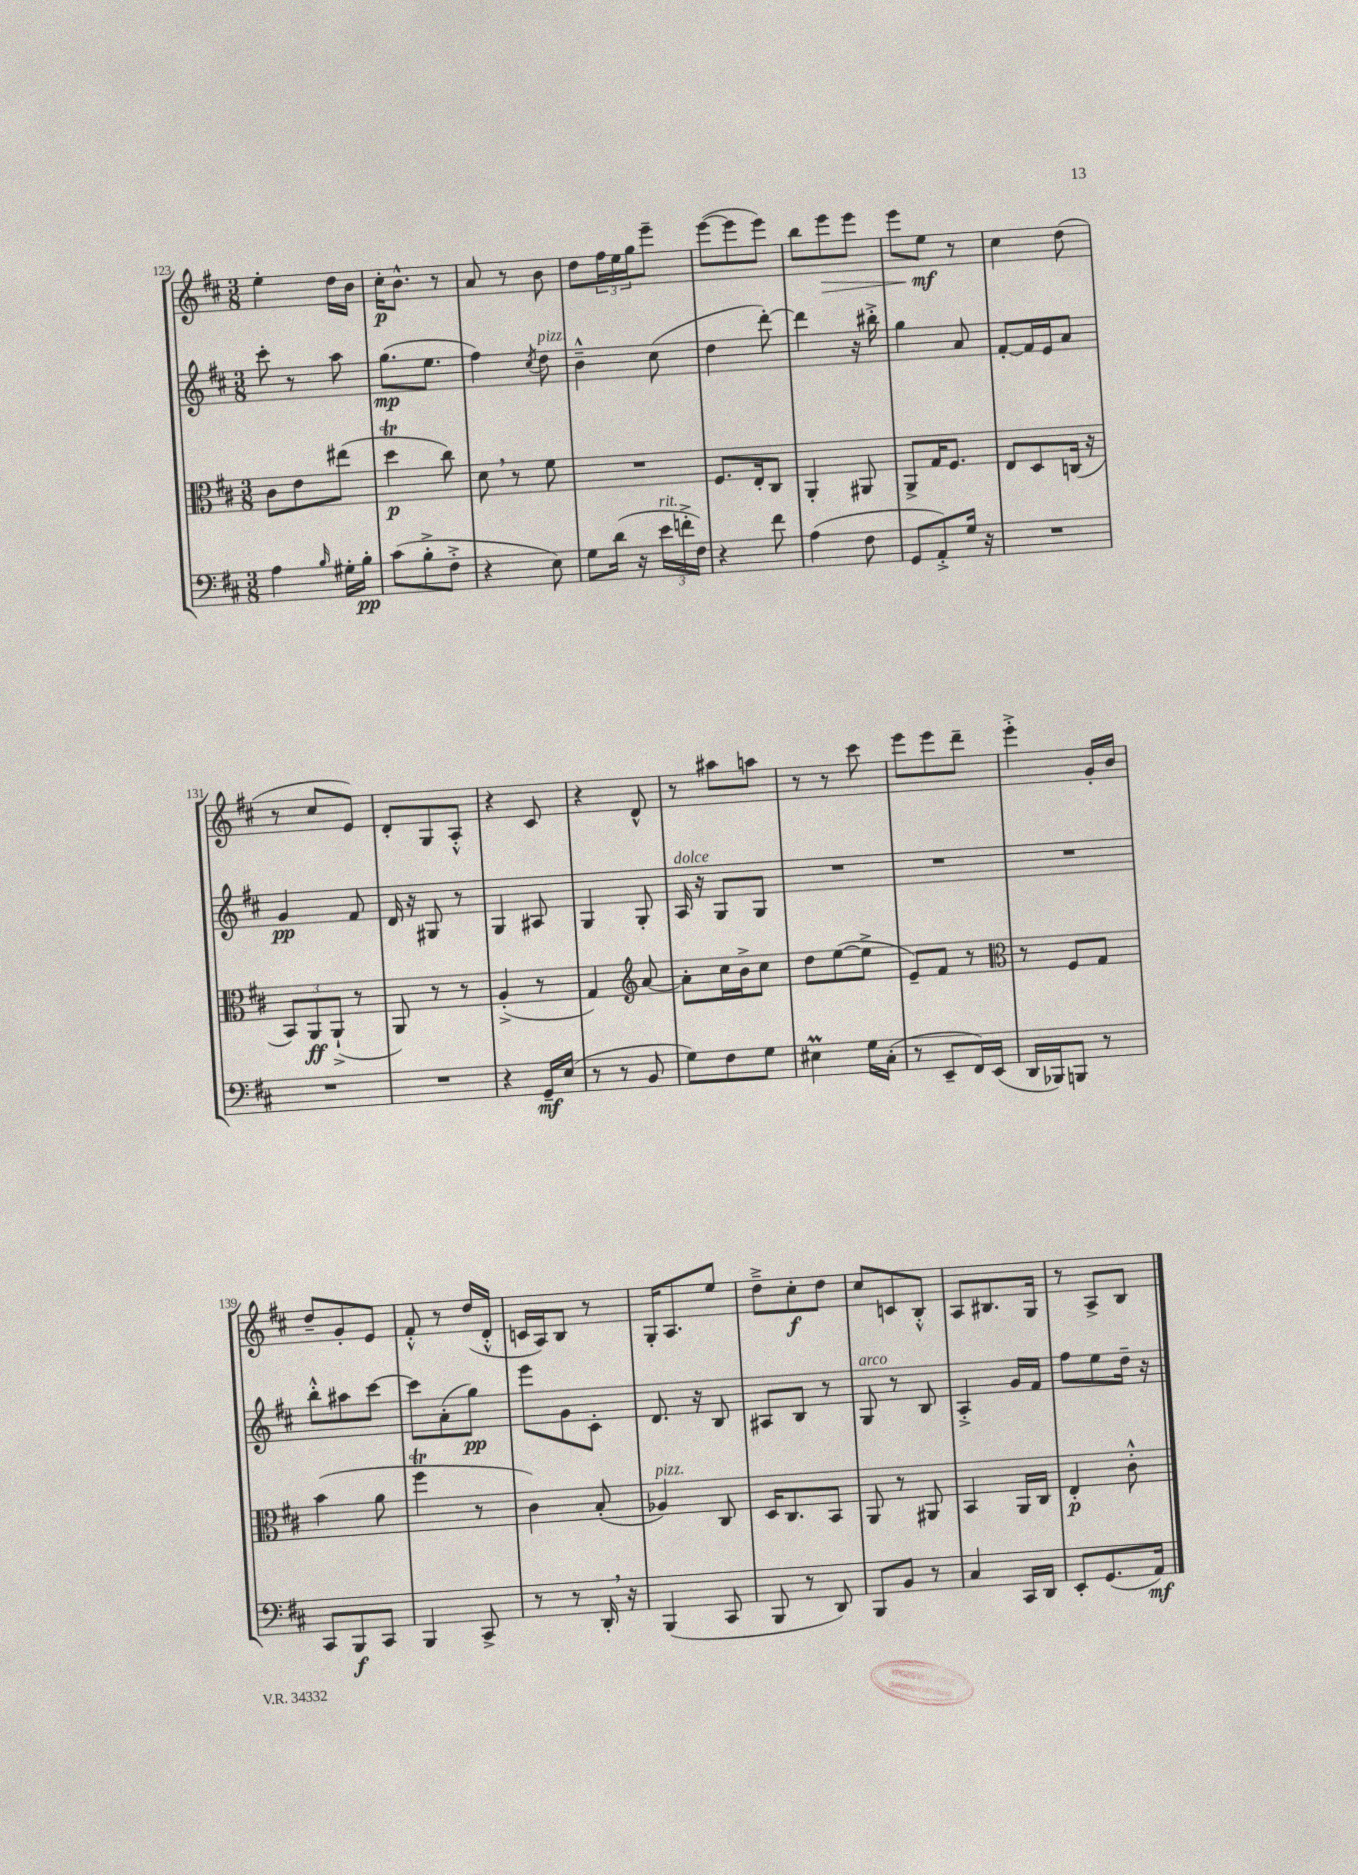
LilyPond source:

<<
\new StaffGroup <<
\new Staff = "s0" {
    \clef treble \key d \major \numericTimeSignature \time 3/8
    e''4-. d''16 b'16 |
    cis''16-.\p b'8.-^ r8 |
    a'8 r8 b'8 |
    d''8 \tuplet 3/2 { fis''16 e''16 g''16 } e'''8-- |
    e'''8~( e'''8 e'''8) |
    b''8 e'''8\> e'''8 |
    e'''8 e''8\mf\! r8 |
    cis''4 d''8( |
    r8 cis''8 e'8) |
    d'8-. g8 a8-.-^ |
    r4 cis'8 |
    r4 d'8-^ |
    r8 ais''8 a''8 |
    r8 r8 cis'''8 |
    e'''8 e'''8 d'''8-- |
    e'''4-.-> g'16-. b'16 |
    d''8-- g'8-. e'8 |
    fis'8-.-^ r8 d''16( d'16-.-^ |
    c'16 a16) b8 r8 |
    g16-. a8. e''8 |
    d''8---> cis''8-.\f d''8 |
    cis''8 c'8 b8-.-^ |
    a8 bis8. g16 |
    r8 a8-> b8 \bar "|." |
}
\new Staff = "s1" {
    \clef treble \key d \major \numericTimeSignature \time 3/8
    cis'''8-. r8 a''8 |
    g''8.\mp( e''8. |
    fis''4) \acciaccatura { cis''8 } d''8^\markup { \italic "pizz." } |
    b'4---^ cis''8( |
    d''4 d'''8~-.) |
    d'''4 r16 bis''16-.-> |
    g''4 a'8 |
    fis'8~-. fis'16 e'16 a'8 |
    g'4\pp fis'8 |
    d'16 r16 gis8 r8 |
    g4 ais8 |
    g4 g8-. |
    a16^\markup { \italic "dolce" } r16 g8 g8 |
    R4. |
    R4. |
    R4. |
    b''8-.-^ ais''8 cis'''8~ |
    cis'''8 a'8-.( g''8\pp) |
    e'''8 g'8 cis'8-. |
    d'8. r16 b8 |
    ais8 b8 r8 |
    g8^\markup { \italic "arco" } r8 b8 |
    a4-.-> g'16 fis'16 |
    fis''8 e''8 d''16-- r16 \bar "|." |
}
\new Staff = "s2" {
    \clef alto \key d \major \numericTimeSignature \time 3/8
    cis'8 e'8 eis''8( |
    d''4\trill\p cis''8) |
    d'8 \breathe r8 fis'8 |
    R4. |
    fis8. e16-. cis8 |
    a,4-. ais,8 |
    a,8-> g16 fis8. |
    e8 d8 c16( r16 |
    \tuplet 3/2 { b,8) a,8\ff a,8-!->( } r8 |
    a,8) r8 r8 |
    a4-.->( r8 |
    g4) \clef treble a'8~ |
    a'8-. cis''16 b'16-> cis''8 |
    d''8 e''8~( e''8-> |
    e'8--) fis'8 r8 |
    \clef alto r8 fis8 g8 |
    b'4( a'8 |
    fis''4\trill r8 |
    cis'4) b8-.( |
    aes4^\markup { \italic "pizz." }) cis8 |
    d16 cis8. b,8 |
    a,8 r8 ais,8 |
    b,4 a,16 cis16 |
    e4-.\p cis'8-.-^ \bar "|." |
}
\new Staff = "s3" {
    \clef bass \key d \major \numericTimeSignature \time 3/8
    a4 \grace { b16 } gis16-. b16-.\pp |
    cis'8( b8-.-> fis8-.-> |
    r4 e8) |
    g8 d'16( r16 \tuplet 3/2 { e'16^\markup { \italic "rit." } f'16-.-> fis16) } |
    r4 fis'8 |
    a4( fis8 |
    g,8 a,8-.->) g16 r16 |
    R4. |
    R4. |
    R4. |
    r4 g,16--\mf e16( |
    r8 r8 b,8 |
    g8) fis8 g8 |
    eis4\prall g16 cis16-.( |
    r8 e,8-- fis,16) e,16( |
    d,16 bes,,16) b,,8 r8 |
    cis,8 b,,8\f cis,8 |
    b,,4 cis,8-> |
    r8 r8 d,16-. \breathe r16 |
    b,,4( cis,8 |
    b,,8 r8 d,8) |
    b,,8 b,8 r8 |
    cis4 cis,16 d,16 |
    e,8-. g,8.( a,16\mf) \bar "|." |
}
>>
>>
\layout { \context { \Score currentBarNumber = #123 } }
